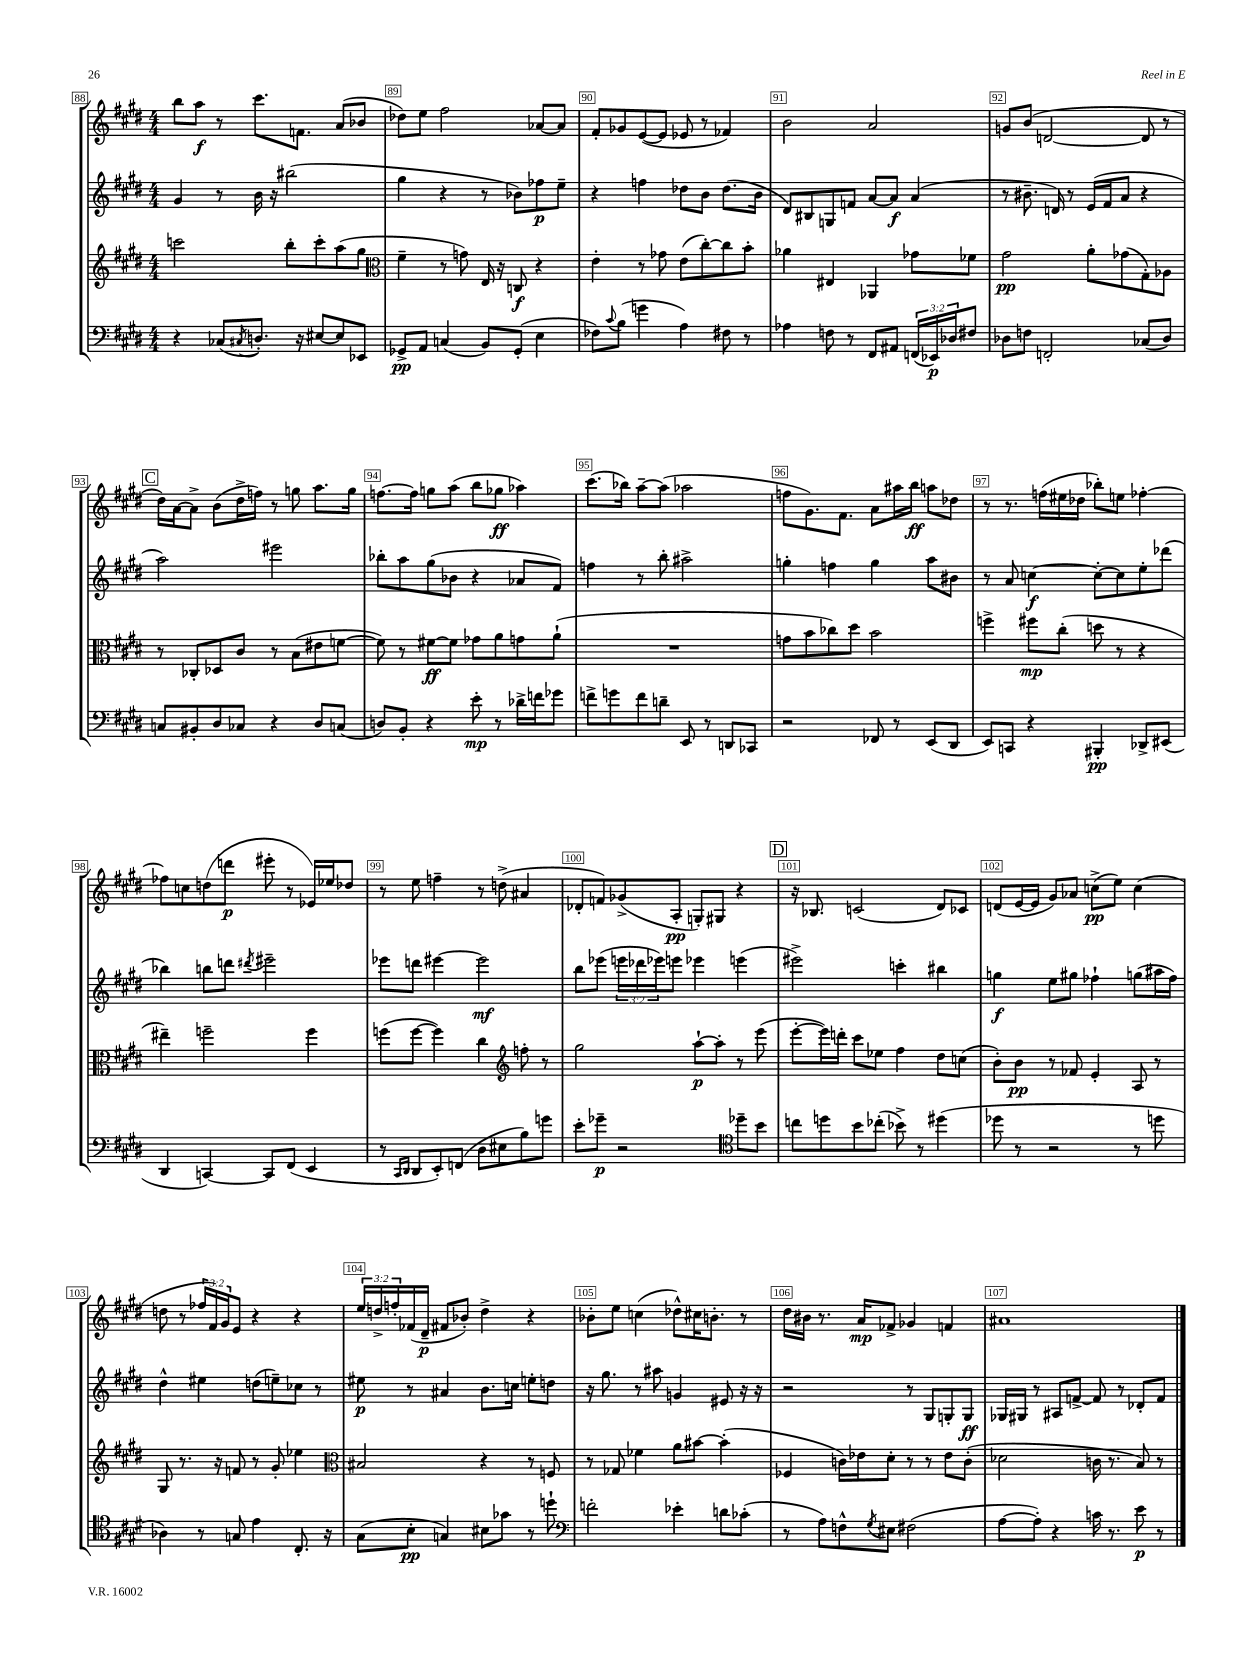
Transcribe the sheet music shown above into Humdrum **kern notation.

**kern	**kern	**kern	**kern
*staff4	*staff3	*staff2	*staff1
*clefF4	*clefG2	*clefG2	*clefG2
*k[f#c#g#d#]	*k[f#c#g#d#]	*k[f#c#g#d#]	*k[f#c#g#d#]
*M4/4	*M4/4	*M4/4	*M4/4
4r	2ccc	4g#	8bb
.	.	.	8aa
(8C-	.	8r	8r
8qC#	.	.	.
8.D')	.	16b	8.ccc#
.	.	16r	.
.	8bb'	(2bb#	.
16r	.	.	8.f
[8E#	8ccc'	.	.
8E#]	(8aa	.	(8a
8EE-	8gg#	.	8b-
=	=	=	=
*	*clefC3	*	*
8GG-^	4f#~	4gg#	8dd-)
8AA	.	.	8ee
(4C	8r	4r	2ff#
.	8g)	.	.
8BB)	16E	8r	.
.	16r	.	.
(8GG-'	8C	8b-)	.
4E	4r	8ff-	[8a-
.	.	8ee~	8a-]
=	=	=	=
8F-)	4e'	4r	8f#'
8qqc#	.	.	.
(8B	.	.	8g-
4g	8r	4ff	([8e
.	8g-	.	8e]
4A)	(8e	8dd-	8e-
.	[8cc#')	8b	8r
8F#	8cc#]	(8.dd-	4f-)
8r	8b'	.	.
.	.	16b	.
=	=	=	=
4A-	4a-	8d#)	2b
.	.	8B#	.
8F	4E#	8G	.
8r	.	8f	.
8FF#	4AA-	[8a	2a
8AA#	.	8a]	.
(24FF	8g-	(4a	.
24EE-)	.	.	.
24D-	.	.	.
8F#	8f-	.	.
=	=	=	=
8D-	2g#	8r	8g
8F	.	8.b#~	(8b
2FF'	.	.	[2d
.	.	16d)	.
.	.	8r	.
.	8a'	(16e	.
.	.	16f#	.
.	(8g-	8a	.
(8C-	8G#')	4r	8d]
8D-)	8A-	.	8r
=	=	=	=
8C	8r	2aa)	16dd#)
.	.	.	[16a
8BB#'	8C-'	.	8a^]
8D#	8D-	.	(8b
8C-	8c#	.	16dd#^
.	.	.	16ff)
4r	8r	2eee#	8r
.	(8B	.	8gg
8D#	8e#	.	8.aa
(8C	[8f	.	.
.	.	.	16gg
=	=	=	=
8D)	8f])	8bb-'	[8.ff
8BB'	8r	8aa	.
.	.	.	16ff]
4r	[8f#	(8gg#	8gg
.	8f#]	8b-	(8aa
8e'	8g-	4r	8bb
8r	8a	.	8gg-
16d-^	8g	8a-	4aa-)
16f	.	.	.
8g-	(8a`	8f#)	.
=	=	=	=
8f^	1r	4ff	(8.ccc#
8g	.	.	.
.	.	.	16bb-)
8f	.	8r	[8aa~
8d~	.	8bb'	(8aa]
8EE	.	2aa#^	2aa-
8r	.	.	.
8DD	.	.	.
8CC-	.	.	.
=	=	=	=
2r	8g	4gg'	8ff
.	8b	.	8.g#)
.	8cc-)	4ff	.
.	.	.	8.f#
.	8dd#	.	.
8FF-	2b	4gg	8a
8r	.	.	16aa#
.	.	.	16bb
(8EE	.	8aa	8aa
8DD#	.	8b#	8dd-
=	=	=	=
8EE)	4ff^	8r	8r
8CC	.	8a	8.r
4r	8ff#	[4cc	.
.	.	.	(16ff
.	(8cc#'	.	16ee#
.	.	.	16dd-
4BBB#'	8dd	8cc'_	8bb-')
.	8r	8cc]	8ee
8DD-^	4r	8ee'	[4ff-'
(8EE#	.	(8ddd-	.
=	=	=	=
4DD#	4ee#~)	4bb-)	8ff-]
.	.	.	8cc
[4CC)	2ff~	8bb	(8dd
.	.	8ddd	8ddd
.	.	8qddd#	.
8CC]	.	2eee#~	8eee#'
(8FF#	.	.	8r
4EE	4ff	.	16e-)
.	.	.	16ee-
.	.	.	8dd-
=	=	=	=
8r	(8ff	8eee-	8r
16qqCC#	.	.	.
16qqDD#	.	.	.
8DD#	[8ff	8ddd	8ee
8EE')	4ff])	[4eee#	4ff~
(8FF	.	.	.
8D#	4cc#	2eee#]	8r
8E#	.	.	(8dd^
*	*clefG2	*	*
8B)	8ff'	.	4a#
8g	8r	.	.
=	=	=	=
8e'	2gg#	8bb	8d-'
8g-~	.	(8eee-	8f)
2r	.	24eee	(8g-^
.	.	24ddd-	.
.	.	24eee-)	.
.	.	8eee	8A'
.	[8aa`	4eee-	8G')
.	8aa']	.	8G#
*clefC4	*	*	*
8dd-~	8r	(4eee	4r
8b	(8eee	.	.
=	=	=	=
8cc	[8eee'	2eee#^)	16r
.	.	.	8.B-
8dd	16eee])	.	.
.	16ddd'	.	.
8b	8ccc#	.	(2c
(8cc-'	8ee-	.	.
8b-^)	4ff#	4ccc'	.
8r	.	.	.
(4dd#	8dd#	4bb#	8d#)
.	(8cc	.	8c-
=	=	=	=
8dd-	8b')	4gg	(8d
8r	8b	.	[16e
.	.	.	16e]
2r	8r	8ee	8g#)
.	8f-	8gg#	8a-
.	4e'	4ff-`	(8cc^
.	.	.	8ee)
8r	8A	(8gg	(4cc
8dd	8r	16aa#	.
.	.	16ff-)	.
=	=	=	=
4A-)	8G#	4dd#^^	8dd
.	8.r	.	8r
8r	.	4ee#	24ff-
.	.	.	24f#)
.	16r	.	.
.	.	.	24g#
8G	8f	.	8e
4e	8r	(8dd	4r
.	8g#'	8ee~)	.
8.C#'	4ee-	8cc-	4r
.	.	8r	.
16r	.	.	.
=	=	=	=
*	*clefC3	*	*
(8G#	2B#	8ee#	24ee
.	.	.	24dd^
.	.	.	24ff'
8B'	.	8r	(16f-
.	.	.	16d#~
4G)	.	4a#	8f#
.	.	.	8b-')
8B#	4r	8.b	4dd^
8g-	.	.	.
.	.	16cc	.
8r	8r	8ee'	4r
8dd`	8F	8dd	.
=	=	=	=
*clefF4	*	*	*
2f'	8r	16r	8b-'
.	.	8.gg#	.
.	8G-	.	8ee
.	4f-	8r	(4cc
.	.	8aa#	.
4e-'	8a	4g	8dd-^^)
.	[8b#	.	16cc#
.	.	.	8.b'
8d	(4b#']	8e#	.
(8c-'	.	16r	8r
.	.	16r	.
=	=	=	=
8r	4F-	2r	16dd#
.	.	.	16b#
8A)	.	.	8.r
8F^^	16c)	.	.
.	16e-	.	16a
8qG#	.	.	.
8E#	8d#'	.	8f-^
(2F#	8r	8r	4g-
.	8r	8G#	.
.	8e-	8G'	4f
.	(8c'	8G	.
=	=	=	=
[8A	2d-	16G-	1a#
.	.	16G#	.
8A'])	.	8r	.
4r	.	8A#	.
.	.	[8f^	.
16c	16c	8f]	.
8.r	8.r	.	.
.	.	8r	.
8e	8B)	8d-'	.
8r	8r	8f	.
==	==	==	==
*-	*-	*-	*-
